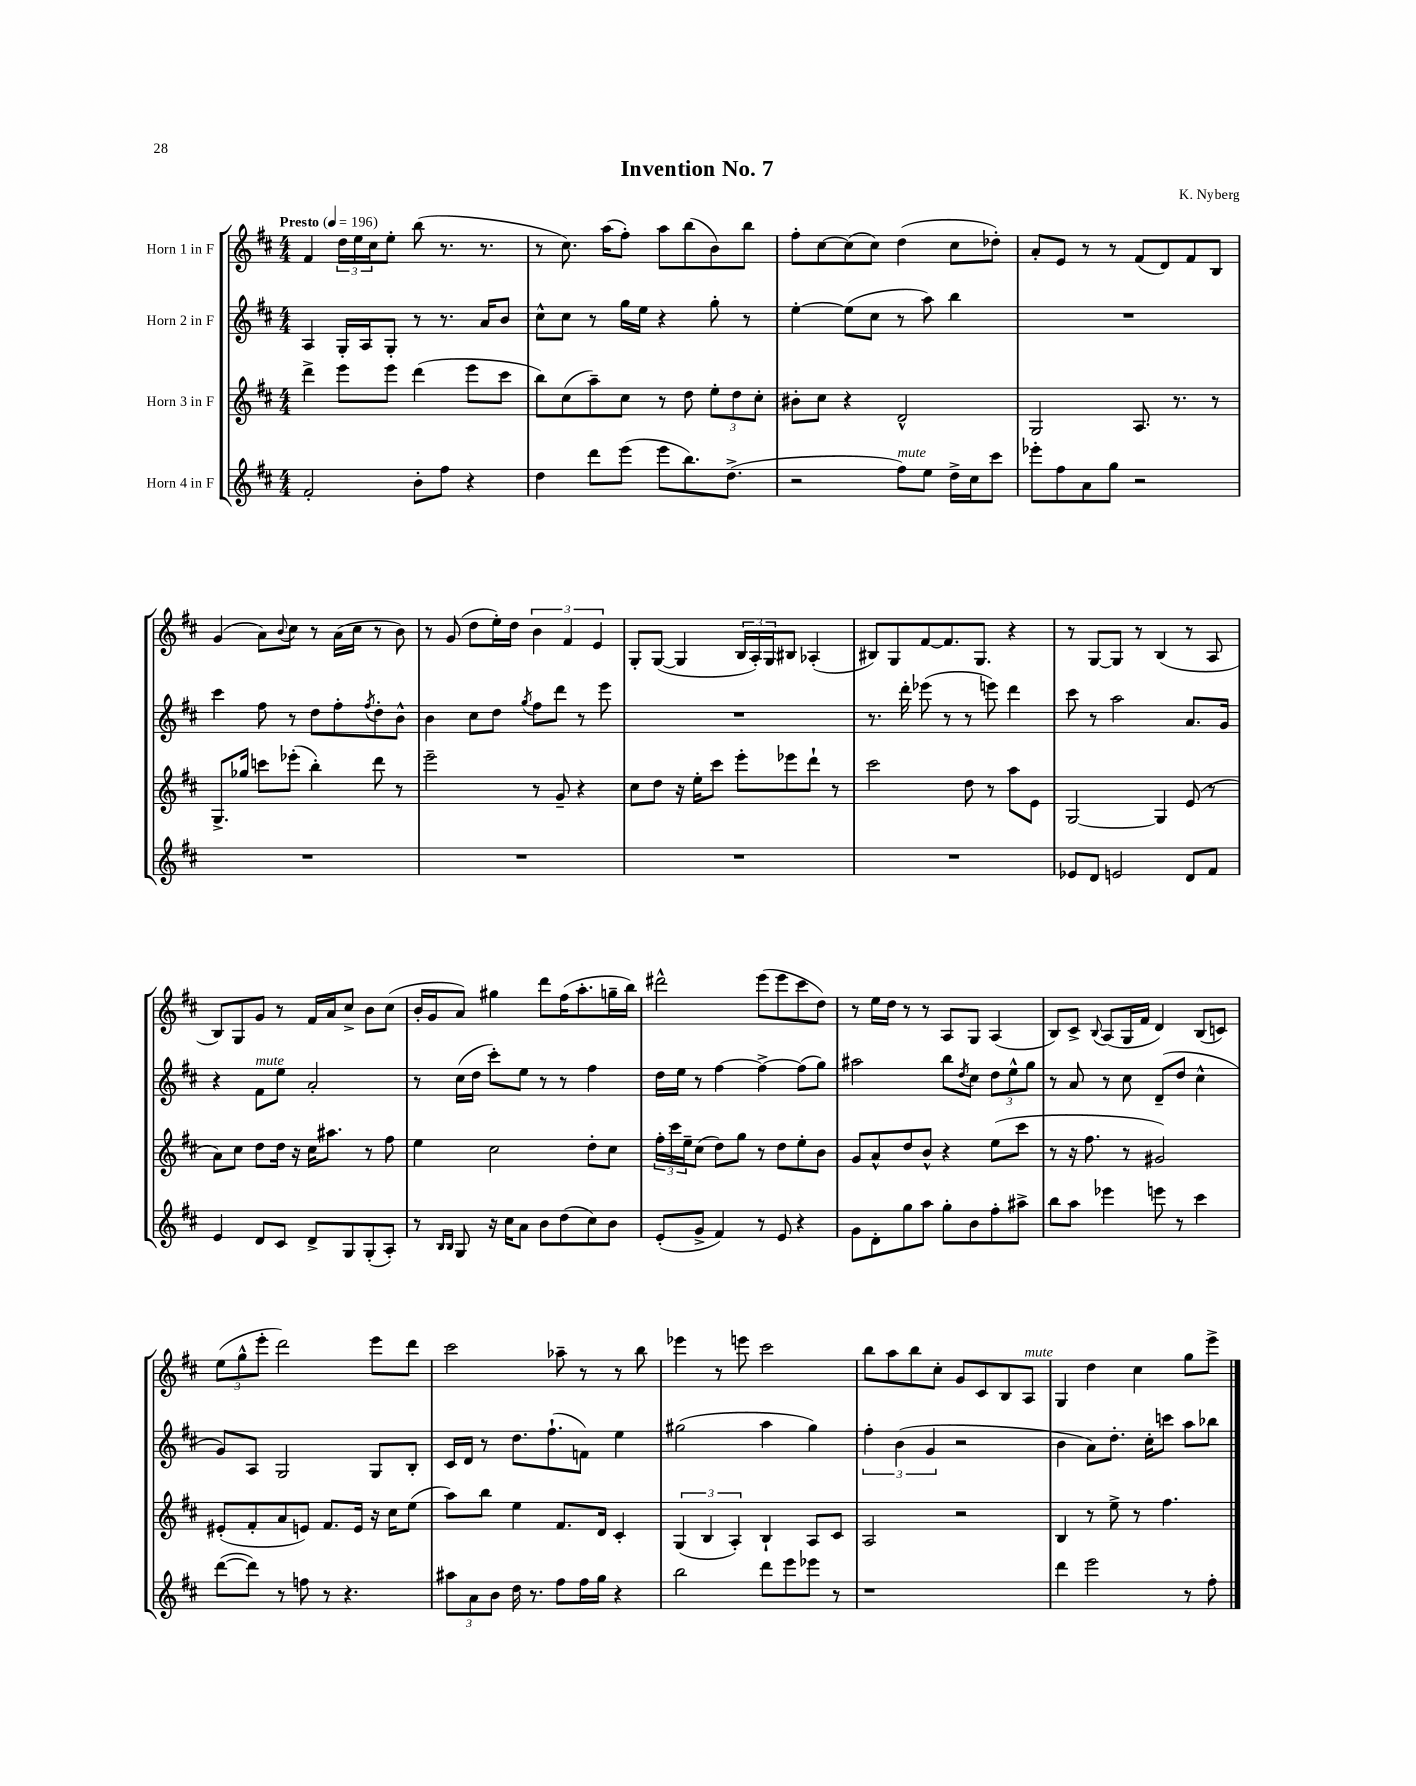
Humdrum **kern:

**kern	**kern	**kern	**kern
*staff4	*staff3	*staff2	*staff1
*clefG2	*clefG2	*clefG2	*clefG2
*k[f#c#]	*k[f#c#]	*k[f#c#]	*k[f#c#]
*M4/4	*M4/4	*M4/4	*M4/4
*MM196	*MM196	*MM196	*MM196
2f#'	4ddd^	4A	4f#
.	8eee	16G'	24dd
.	.	.	24ee
.	.	16A	.
.	.	.	24cc#
.	8eee	8G'	8ee'
8b'	(4ddd	8r	(8bb
8ff#	.	8.r	8.r
4r	8eee	.	.
.	.	16a	8.r
.	8ccc#	8b	.
=	=	=	=
4dd	8bb)	8cc#^^	8r
.	(8cc#	8cc#	8.cc#)
8ddd	8aa~)	8r	.
.	.	.	(16aa
(8eee	8cc#	16gg	8ff#')
.	.	16ee	.
8eee	8r	4r	8aa
8.bb)	8dd	.	(8bb
.	12ee'	8gg'	8b)
(8.dd^	.	.	.
.	12dd	.	.
.	.	8r	8bb
.	12cc#'	.	.
=	=	=	=
2r	8b#'	[4ee'	8ff#'
.	8cc#	.	[8cc#
.	4r	(8ee]	(8cc#]
.	.	8cc#	8cc#)
8ff#)	2d^^	8r	(4dd
8ee	.	8aa)	.
16dd^	.	4bb	8cc#
16cc#	.	.	.
8ccc#	.	.	8dd-')
=	=	=	=
8eee-'	2G	1r	8a'
8ff#	.	.	8e
8a	.	.	8r
8gg	.	.	8r
2r	8.A	.	(8f#
.	.	.	8d)
.	8.r	.	.
.	.	.	8f#
.	8r	.	8B
=	=	=	=
1r	8.G^	4ccc#	(4g
.	16gg-	.	.
.	8ccc	8ff#	8a)
.	.	.	8qqb
.	(8eee-'	8r	8cc#
.	4bb')	8dd	8r
.	.	8ff#'	(16a
.	.	.	16cc#
.	.	8qff#	.
.	8ddd	8dd'	8r
.	8r	8b^^	8b)
=	=	=	=
1r	2eee~	4b	8r
.	.	.	(8g
.	.	8cc#	8dd
.	.	8dd	16ee')
.	.	.	16dd
.	.	8qgg	.
.	8r	8ff#	6b
.	8g~	8ddd	.
.	.	.	6f#
.	4r	8r	.
.	.	.	6e
.	.	8eee	.
=	=	=	=
1r	8cc#	1r	8G'
.	8dd	.	([8G
.	16r	.	4G]
.	16ee'	.	.
.	8ccc#	.	.
.	8eee'	.	24B
.	.	.	24A')
.	.	.	24G
.	8eee-	.	8B#
.	8ddd`	.	(4A-'
.	8r	.	.
=	=	=	=
1r	2ccc#	8.r	8B#)
.	.	.	8G
.	.	16ddd'	.
.	.	(8eee-	[8f#
.	.	8r	8.f#]
.	8dd	8r	.
.	.	.	8.G
.	8r	8eee)	.
.	8aa	4ddd	4r
.	8e	.	.
=	=	=	=
8e-	[2G	8ccc#	8r
8d	.	8r	[8G
2e	.	2aa	8G]
.	.	.	8r
.	4G]	.	(4B
8d	(8e	8.a	8r
8f#	8r	.	8A
.	.	16g	.
=	=	=	=
4e	8a)	4r	8B)
.	8cc#	.	8G
8d	8dd	8f#	8g
8c#	16dd	8ee	8r
.	16r	.	.
8d^	16cc#	2a'	16f#
.	8.aa#	.	16a
8G	.	.	8cc#^
(8G'	8r	.	8b
8A')	8ff#	.	(8cc#
=	=	=	=
8r	4ee	8r	16b'
.	.	.	16g
16qqB	.	.	.
16qqB	.	.	.
8G	.	(16cc#	8a)
.	.	16dd	.
16r	2cc#	8ccc#')	4gg#
16cc#	.	.	.
8a	.	8ee	.
8b	.	8r	8ddd
(8dd	.	8r	(16ff#
.	.	.	8.aa'
8cc#)	8dd'	4ff#	.
8b	8cc#	.	16gg~
.	.	.	16bb)
=	=	=	=
(8e'	24ff#'	16dd	2ddd#^^
.	24ccc#	.	.
.	.	16ee	.
.	24ee~	.	.
8g^	(8cc#	8r	.
4f#)	8dd)	[4ff#	.
.	8gg	.	.
8r	8r	4ff#^_	(8eee
8e	8dd	.	8eee
4r	8ee'	(8ff#]	8ccc#
.	8b	8gg)	8dd)
=	=	=	=
8g	8g	2aa#	8r
8d'	8a^^	.	16ee
.	.	.	16dd
8gg	8dd	.	8r
8aa	8b^^	.	8r
8gg'	4r	8bb	8A
.	.	8qdd	.
8b	.	8cc#	8G
8ff#'	(8ee	12dd	(4A
.	.	12ee^^	.
8aa#^	8ccc#	.	.
.	.	12gg	.
=	=	=	=
8bb	8r	8r	8B)
8aa	16r	8a	8c#^
.	8.ff#	.	.
.	.	.	8qqB
4eee-	.	8r	(8A
.	8r	8cc#	16G
.	.	.	16f#
8eee	2g#)	(8d~	4d)
8r	.	8dd	.
4ccc#	.	4cc#^^	(8B
.	.	.	8c)
=	=	=	=
([8ddd	(8e#'	8g)	(12ee
.	.	.	12gg^^
8ddd])	8f#'	8A	.
.	.	.	12eee'
8r	8a	2G	2ddd)
8ff	8e)	.	.
8r	8.f#	.	.
4.r	.	.	.
.	16e	.	.
.	16r	8G	8eee
.	16cc#	.	.
.	(8ee	8B'	8ddd
=	=	=	=
12aa#	8aa)	16c#	2ccc#
.	.	16d	.
12a	.	.	.
.	8bb	8r	.
12b	.	.	.
16dd	4ee	8.dd	.
8.r	.	.	.
.	.	(8.ff#`	.
8ff#	8.f#	.	8aa-~
16ff#	.	8f)	8r
16gg	16d	.	.
4r	4c#'	4ee	8r
.	.	.	8bb
=	=	=	=
2bb	(6G	(2gg#	4eee-
.	6B	.	.
.	.	.	8r
.	6A')	.	.
.	.	.	8eee
8ddd	4B`	4aa	2ccc#
8eee	.	.	.
8eee-	8A	4gg#)	.
8r	8c#	.	.
=	=	=	=
1r	2A	6ff#'	8bb
.	.	.	8aa
.	.	(6b	.
.	.	.	8bb
.	.	6g	.
.	.	.	8cc#'
.	2r	2r	8g
.	.	.	8c#
.	.	.	8B
.	.	.	8A
=	=	=	=
4ddd	4B	4b	4G
2eee	8r	8a)	4dd
.	8ee^	8.dd'	.
.	8r	.	4cc#
.	.	16cc#'	.
.	4.ff#	8ccc	.
8r	.	8aa	8gg
8ff#'	.	8bb-	8eee^
==	==	==	==
*-	*-	*-	*-
